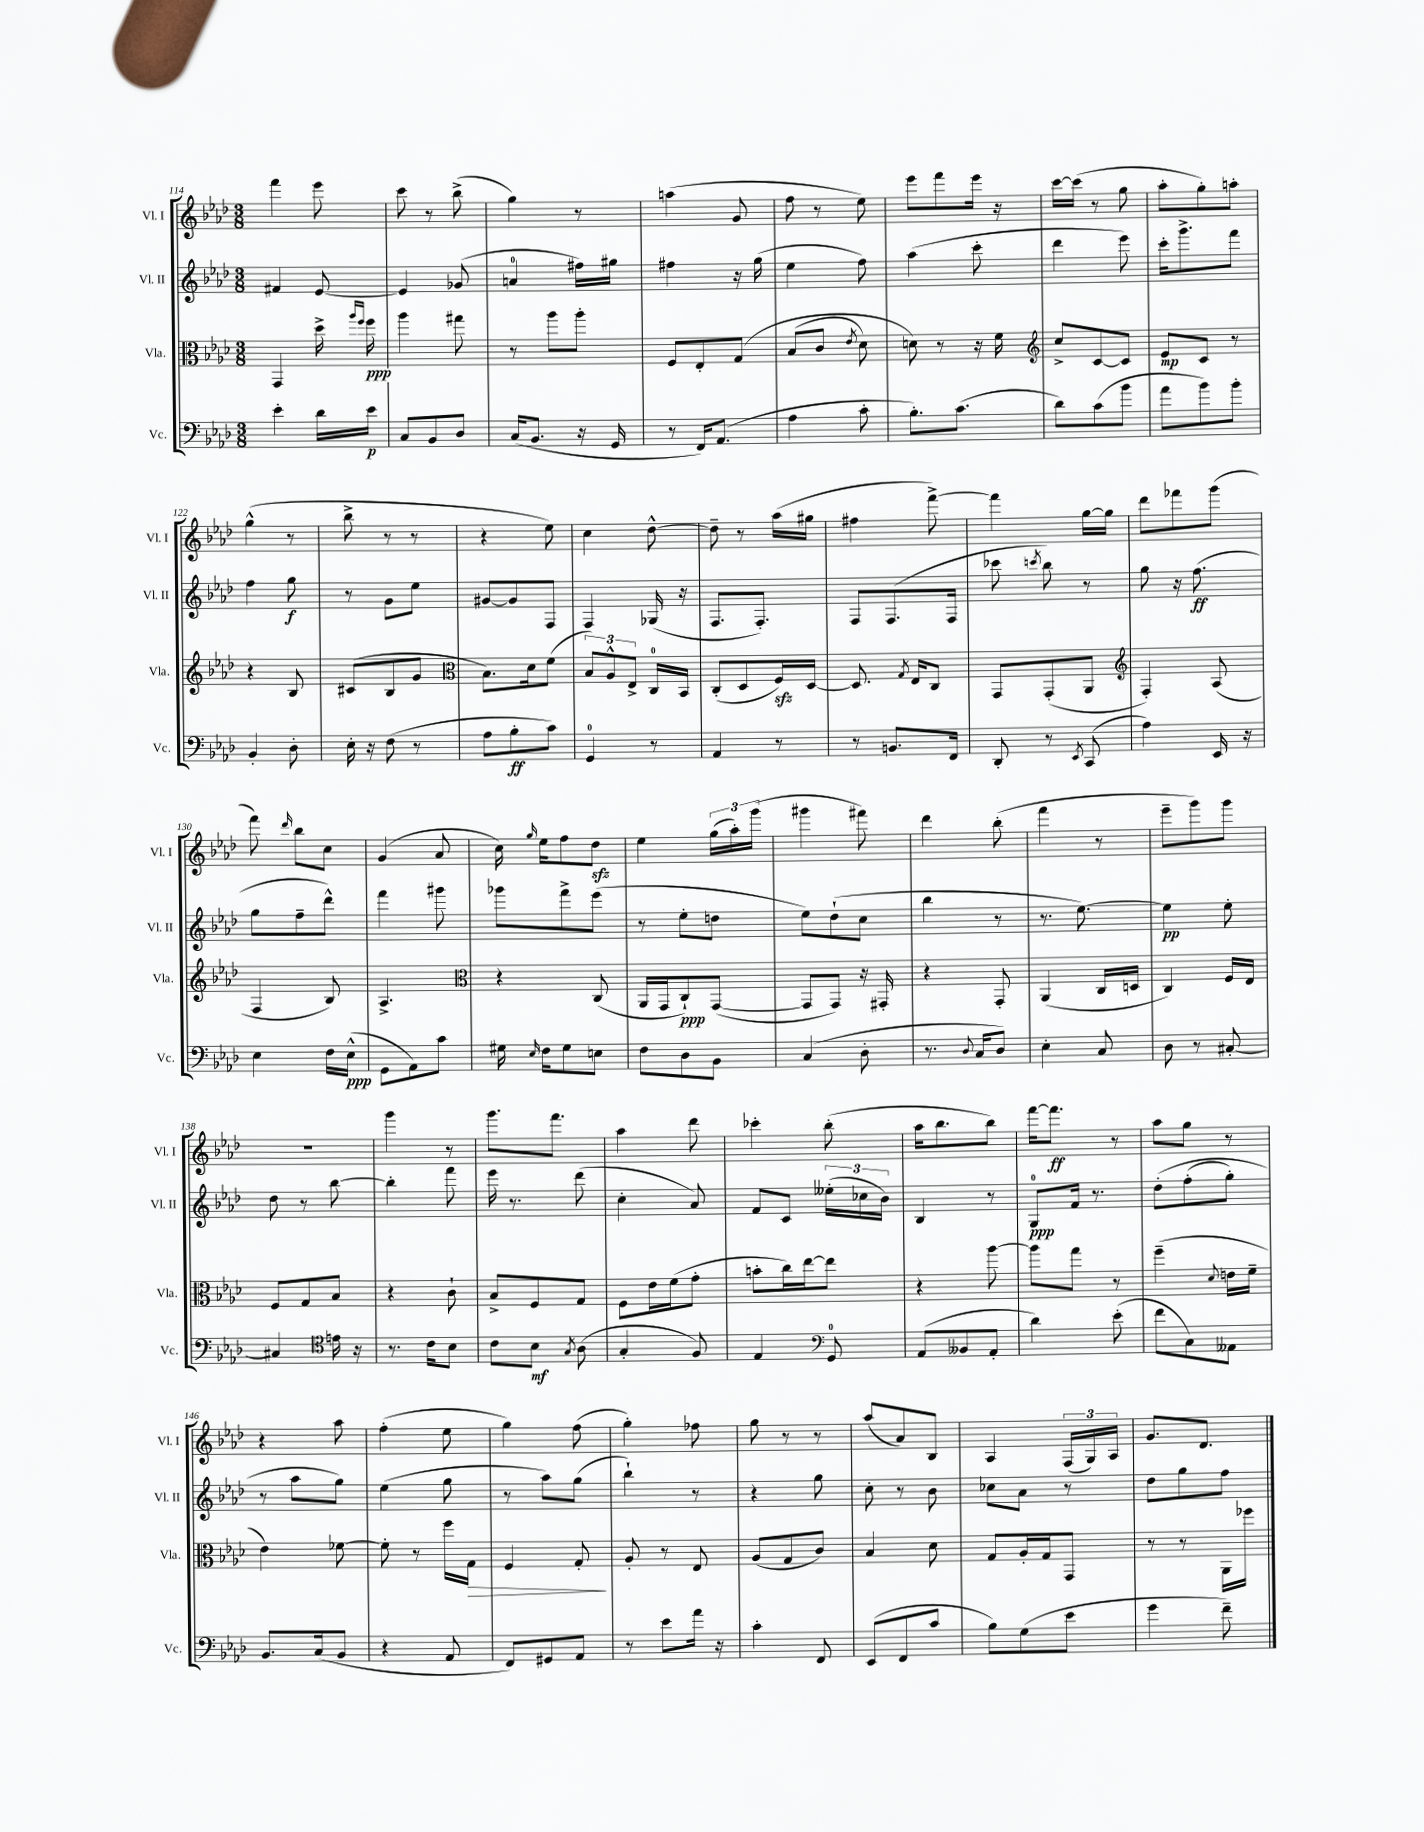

**kern	**kern	**kern	**kern
*staff4	*staff3	*staff2	*staff1
*clefF4	*clefC3	*clefG2	*clefG2
*k[b-e-a-d-]	*k[b-e-a-d-]	*k[b-e-a-d-]	*k[b-e-a-d-]
*M3/8	*M3/8	*M3/8	*M3/8
4e-'	4GG	4f#	4fff
16d-	16dd-^	[8e-	8eee-
.	16qqaa-	.	.
.	16qqff	.	.
16e-	16ff	.	.
=	=	=	=
8C	4aa-	4e-]	8ccc
8BB-	.	.	8r
8D-	8gg#	(8g-	(8bb-^
=	=	=	=
(16C	8r	4a	4gg)
8.BB-	.	.	.
.	8aa-	.	.
16r	8aa-'	16ff#)	8r
16GG	.	16gg#	.
=	=	=	=
8r	8F	4ff#	(4aa
16FF)	8E-'	.	.
(8.AA-	.	.	.
.	&(8G	16r	8g
.	.	(16gg	.
=	=	=	=
4A-	(8B-	4ee-	8ff
.	8c	.	8r
.	8qe-	.	.
8c'	8d-)	8ff)	8ee-)
=	=	=	=
8.B-')	8d&)	(4aa-	8eee-
.	8r	.	8fff
(8.c	.	.	.
.	16r	8ccc'	16eee-
.	16f	.	16r
=	=	=	=
*	*clefG2	*	*
8d-)	8cc^	4ddd-	[16ccc
.	.	.	(16ccc]
(8c	[8c	.	8r
8b-	8c]	8eee-)	8gg
=	=	=	=
8a-	8e-	16ccc'	8aa-'
.	.	8.ggg^	.
8b-)	8c	.	8gg')
8b-'	8r	8fff	8aa'
=	=	=	=
4BB-'	4r	4ff	(4gg^^
8D-'	8B-	8gg	8r
=	=	=	=
16E-'	(8c#	8r	8bb-^
16r	.	.	.
(8F	8B-	8g	8r
8r	8g	8ee-	8r
=	=	=	=
*	*clefC3	*	*
8A-	8.B-)	[8g#	4r
8B-'	.	8g#]	.
.	16d-	.	.
8c)	(8f	8F	8ee-)
=	=	=	=
4GG	12B-)	4F	4cc
.	12A-^^	.	.
.	12E-^	.	.
8r	16C	(16G-	[8dd-^^
.	16BB-	16r	.
=	=	=	=
4AA-	(8C'	8.F	8dd-~]
.	8D-	.	8r
.	.	8.F')	.
8r	16F)	.	(16aa-
.	[16D-	.	16gg#
=	=	=	=
8r	8.D-]	8F	4ff#
8.BB	.	(8.F	.
.	8qG	.	.
.	16E-	.	.
.	8C	.	[8fff^)
16FF	.	16F	.
=	=	=	=
8DD-'	8GG	8ccc-	4fff]
.	.	8qccc	.
8r	(8GG'	8bb-)	.
8qEE-	.	.	.
(8CC	8AA-	8r	[16gg
.	.	.	16gg]
=	=	=	=
*	*clefG2	*	*
4A-)	4F')	8gg	8ddd-
.	.	16r	8fff-
.	.	(8.ff	.
16EE-	(8A-	.	(8ggg
16r	.	.	.
=	=	=	=
4E-	4F	8gg	8fff)
.	.	.	16qqddd-
.	.	8ff~	8bb-
16F	8B-)	8ddd-^^)	8cc
(16E-^^	.	.	.
=	=	=	=
8GG	4.A-^	4fff	(4g
8AA-)	.	.	.
8c	.	8ggg#	8a-
=	=	=	=
*	*clefC3	*	*
16G#	4r	8ggg-	16cc)
16qqE-	.	.	16qqgg
16F	.	.	16ee-
8G#	.	8fff^	8ff
8E	(8C	(8eee-	8dd-
=	=	=	=
8F	16AA-	8r	4ee-
.	16GG	.	.
8D-	8C`)	8ee-'	.
8BB-	([8GG	8dd	(24gg
.	.	.	24aa-')
.	.	.	(24ggg
=	=	=	=
(4C	8GG]	8ee-)	4ggg#
.	8GG)	(8dd-`	.
8D-'	16r	8cc	8fff#)
.	16GG#'	.	.
=	=	=	=
8.r	4r	4bb-	4ddd-
8qqD-	.	.	.
16C	.	.	.
8D-)	8GG'	8r	(8bb-'
=	=	=	=
4E-'	(4AA-	8.r	4fff
.	.	[8.ee-)	.
8C	16C	.	8r
.	16D	.	.
=	=	=	=
8D-	4C)	4ee-]	8eee-~
8r	.	.	8ggg)
[8C#'	16F	8ee-'	8ggg
.	16E-	.	.
=	=	=	=
4C#]	8F	8dd-	4.r
.	8G	8r	.
*clefC4	*	*	*
16e	8B-	[8bb-	.
16r	.	.	.
=	=	=	=
8.r	4r	4bb-']	4ggg
16c	.	.	.
8B-	8c`	8fff	8r
=	=	=	=
8c	8B-^	16eee-	8.ggg
.	.	8.r	.
8B-	8F	.	.
.	.	.	8.fff
8qG	.	.	.
(8A-	8G	(8ddd-	.
=	=	=	=
4G'	8F	4cc'	4aa-
.	16e-	.	.
.	(16f	.	.
8F)	8g'	8a-)	8ddd-
=	=	=	=
4E-	8b'	8f	4ccc-'
.	16cc)	8c	.
.	[16ee-	.	.
*clefF4	*	*	*
8GG	8ee-]	(24ee--'	(8bb-'
.	.	24cc-	.
.	.	24b-)	.
=	=	=	=
(8AA-	4r	4B-	16aa-
.	.	.	8.bb-
8BB--	.	.	.
8AA-'	[8aa-	8r	8bb-)
=	=	=	=
4d-)	8aa-]	8G	[16fff
.	.	.	8.fff]
.	8gg	16f	.
.	.	8.r	.
(8e-'	8r	.	8r
=	=	=	=
8f	(4ff~	&(8dd-'	8aa-
8C)	.	(8ff'	8gg
.	8qqd-	.	.
8AA--	16e	8gg')	8r
.	16f~	.	.
=	=	=	=
8.BB-	4e-)	8r	4r
.	.	8aa-	.
(16C	.	.	.
8BB-	[8f-	8gg&)	8aa-
=	=	=	=
4r	8f-']	(4ee-	(4ff'
.	8r	.	.
8AA-	16ff	8gg	8ee-
.	16G	.	.
=	=	=	=
8FF)	4F	8r	4gg)
8GG#	.	8aa-)	.
8AA-	8G'	(8gg	(8ff
=	=	=	=
8r	8A-'	4bb-`)	4gg')
8e-	8r	.	.
16a-	8E-	8r	8ff-
16r	.	.	.
=	=	=	=
4c'	(8A-	4r	8gg
.	8G	.	8r
8FF	8c)	8gg	8r
=	=	=	=
(8EE-	4B-	8cc'	(8aa-
8FF	.	8r	8a-)
8c	8d-	8b-	8B-
=	=	=	=
8B-)	8G	8cc-	4A-
(8G	16A-'	8a-	.
.	16G	.	.
8e-	8GG	8r	(24F
.	.	.	24G)
.	.	.	24A-
=	=	=	=
4g	8r	8dd-	8.g
.	8r	8gg	.
.	.	.	8.d-
8f~)	16AA-	8ff	.
.	16ff-	.	.
==	==	==	==
*-	*-	*-	*-
